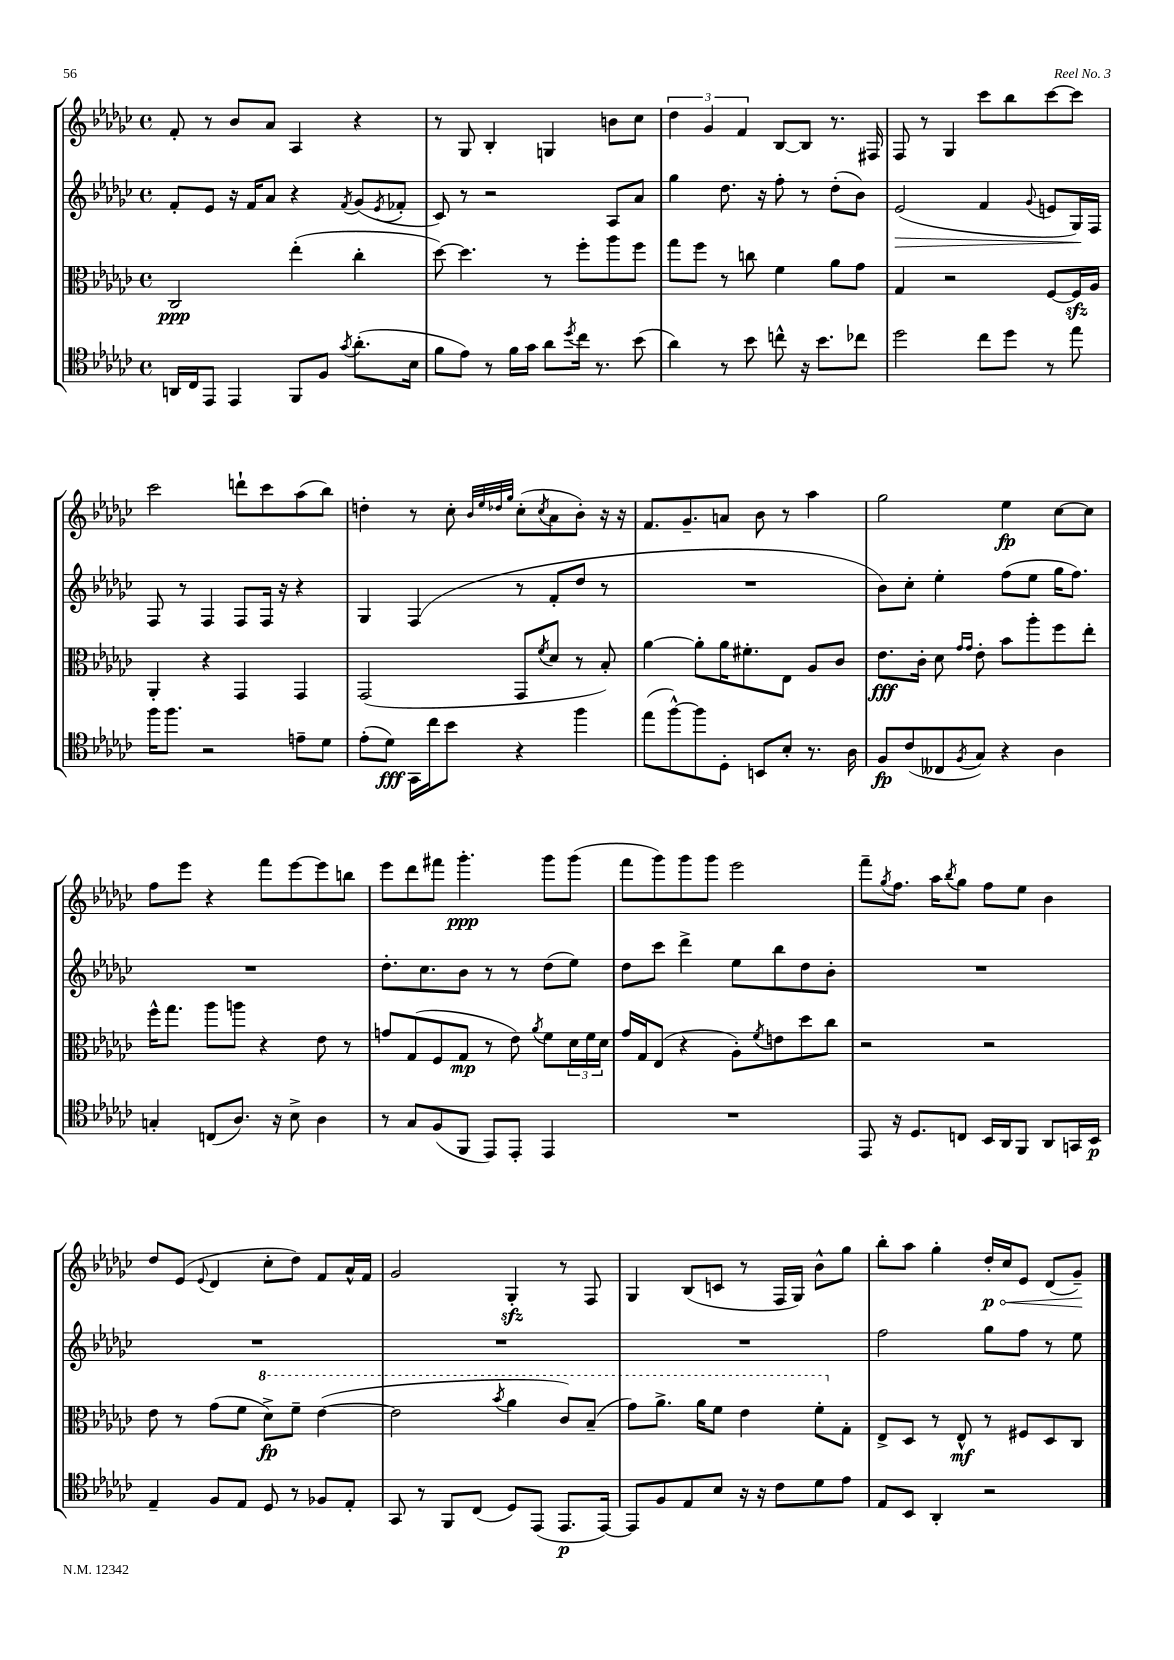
<<
\new StaffGroup <<
\new Staff = "s0" {
    \clef treble \key ges \major \defaultTimeSignature \time 4/4
    f'8-. r8 bes'8 aes'8 aes4 r4 |
    r8 ges8 bes4-. g4 b'8 ces''8 |
    \tuplet 3/2 { des''4 ges'4 f'4 } bes8~ bes8 r8. fis16 |
    f8 r8 ges4 ces'''8 bes''8 ces'''8~ ces'''8 |
    ces'''2 d'''8-! ces'''8 aes''8( bes''8) |
    d''4-. r8 ces''8-. \grace { bes'32 ees''32 des''32 ges''32 } ces''8-.( \acciaccatura { ces''8 } aes'8 bes'8-.) r16 r16 |
    f'8. ges'8.-- a'8 bes'8 r8 aes''4 |
    ges''2 ees''4\fp ces''8~ ces''8 |
    f''8 ees'''8 r4 f'''8 ees'''8~ ees'''8 b''8 |
    ees'''8 des'''8 fis'''8 ges'''4.-.\ppp ges'''8 ges'''8( |
    f'''8 ges'''8) ges'''8 ges'''8 ees'''2 |
    f'''8-- \acciaccatura { ges''8 } f''8. aes''16 \acciaccatura { bes''8 } ges''8 f''8 ees''8 bes'4 |
    des''8 ees'8( \appoggiatura { ees'8 } des'4 ces''8-. des''8) f'8 aes'16-^ f'16 |
    ges'2 ges4-.\sfz r8 f8 |
    ges4 bes8( c'8 r8 f16 ges16) bes'8-^ ges''8 |
    bes''8-. aes''8 ges''4-. \once \override Hairpin.circled-tip = ##t des''16-.\p\< ces''16 ees'8 des'8( ges'8--\!) \bar "|." |
}
\new Staff = "s1" {
    \clef treble \key ges \major \defaultTimeSignature \time 4/4
    f'8-. ees'8 r16 f'16 aes'8 r4 \acciaccatura { f'8 } ges'8( \acciaccatura { ees'8 } fes'8-. |
    ces'8) r8 r2 aes8 aes'8 |
    ges''4 des''8. r16 f''8-. r8 des''8-.( bes'8) |
    ees'2\>( f'4 \appoggiatura { ges'8 } e'8 ges16\!) f16 |
    f8 r8 f4 f8 f16 r16 r4 |
    ges4 f4( r8 f'8-. des''8 r8 |
    R1 |
    bes'8) ces''8-. ees''4-. f''8( ees''8 ges''16 f''8.) |
    R1 |
    des''8.-. ces''8. bes'8 r8 r8 des''8( ees''8) |
    des''8 ces'''8 des'''4-> ees''8 bes''8 des''8 bes'8-. |
    R1 |
    R1 |
    R1 |
    R1 |
    f''2 ges''8 f''8 r8 ees''8 \bar "|." |
}
\new Staff = "s2" {
    \clef alto \key ges \major \defaultTimeSignature \time 4/4
    ces2\ppp ees''4-.( ces''4-. |
    des''8~) des''4. r8 f''8-. aes''8 f''8 |
    ges''8 f''8 r8 c''8 f'4 aes'8 ges'8 |
    ges4 r2 f8~ f16\sfz aes16 |
    aes,4-. r4 ges,4 ges,4 |
    ges,2( ges,8 \acciaccatura { f'8 } des'8 r8 bes8-.) |
    aes'4~ aes'8-. aes'16 fis'8.-. ees8 aes8 ces'8 |
    ees'8.\fff ces'16-. des'8 \grace { ges'16 ges'16 } ees'8-. bes'8 aes''8-. f''8 ees''8-. |
    f''16-^ ges''8. aes''8 a''8 r4 ees'8 r8 |
    g'8 ges8( f8 ges8\mp r8 ees'8) \acciaccatura { aes'8 } f'8 \tuplet 3/2 { des'16 f'16 des'16 } |
    ges'16 ges16 ees8( r4 aes8-.) \acciaccatura { f'8 } e'8 des''8 ces''8 |
    r2 r2 |
    ees'8 r8 ges'8( f'8 \ottava #1 des''8->\fp) f''8-- ees''4~( |
    ees''2 \acciaccatura { bes''8 } aes''4 ces''8) bes'8--( |
    ges''8) aes''8.-> aes''16 f''8 ees''4 f''8-. \ottava #0 ges8-. |
    ees8-> des8 r8 ees8-^\mf r8 fis8 des8 ces8 \bar "|." |
}
\new Staff = "s3" {
    \clef tenor \key ges \major \defaultTimeSignature \time 4/4
    a,16 ces16 ees,8 ees,4 f,8 f8 \acciaccatura { ges'8 } aes'8.-.( bes16 |
    f'8 ees'8) r8 f'16 ges'16 aes'8 \acciaccatura { des''8 } ces''16 r8. bes'8( |
    aes'4) r8 bes'8 c''8-^ r16 bes'8. ces''8 |
    des''2 ces''8 des''8 r8 ees''8 |
    f''16 f''8. r2 e'8-- des'8 |
    ees'8-.( des'8\fff) ges,16 ces''16 bes'8 r4 f''4 |
    ees''8( f''8~-^) f''8 des8-. b,8 bes8-. r8. aes16 |
    f8\fp ces'8( ceses8 \acciaccatura { f8 } ges8) r4 aes4 |
    g4-. c8( aes8.) r16 bes8-> aes4 |
    r8 ges8 f8( f,8 ees,8) ees,8-. ees,4 |
    R1 |
    ees,8 r16 des8. c8 bes,16 aes,16 f,8 aes,8 g,16 bes,16\p |
    ees4-- f8 ees8 des8 r8 fes8 ees8-. |
    ges,8 r8 f,8 ces8( des8) ees,8( ees,8.\p ees,16~) |
    ees,8 f8 ees8 bes8 r16 r16 ces'8 des'8 ees'8 |
    ees8 bes,8 aes,4-. r2 \bar "|." |
}
>>
>>
\layout { \context { \Score \remove "Bar_number_engraver" } }
